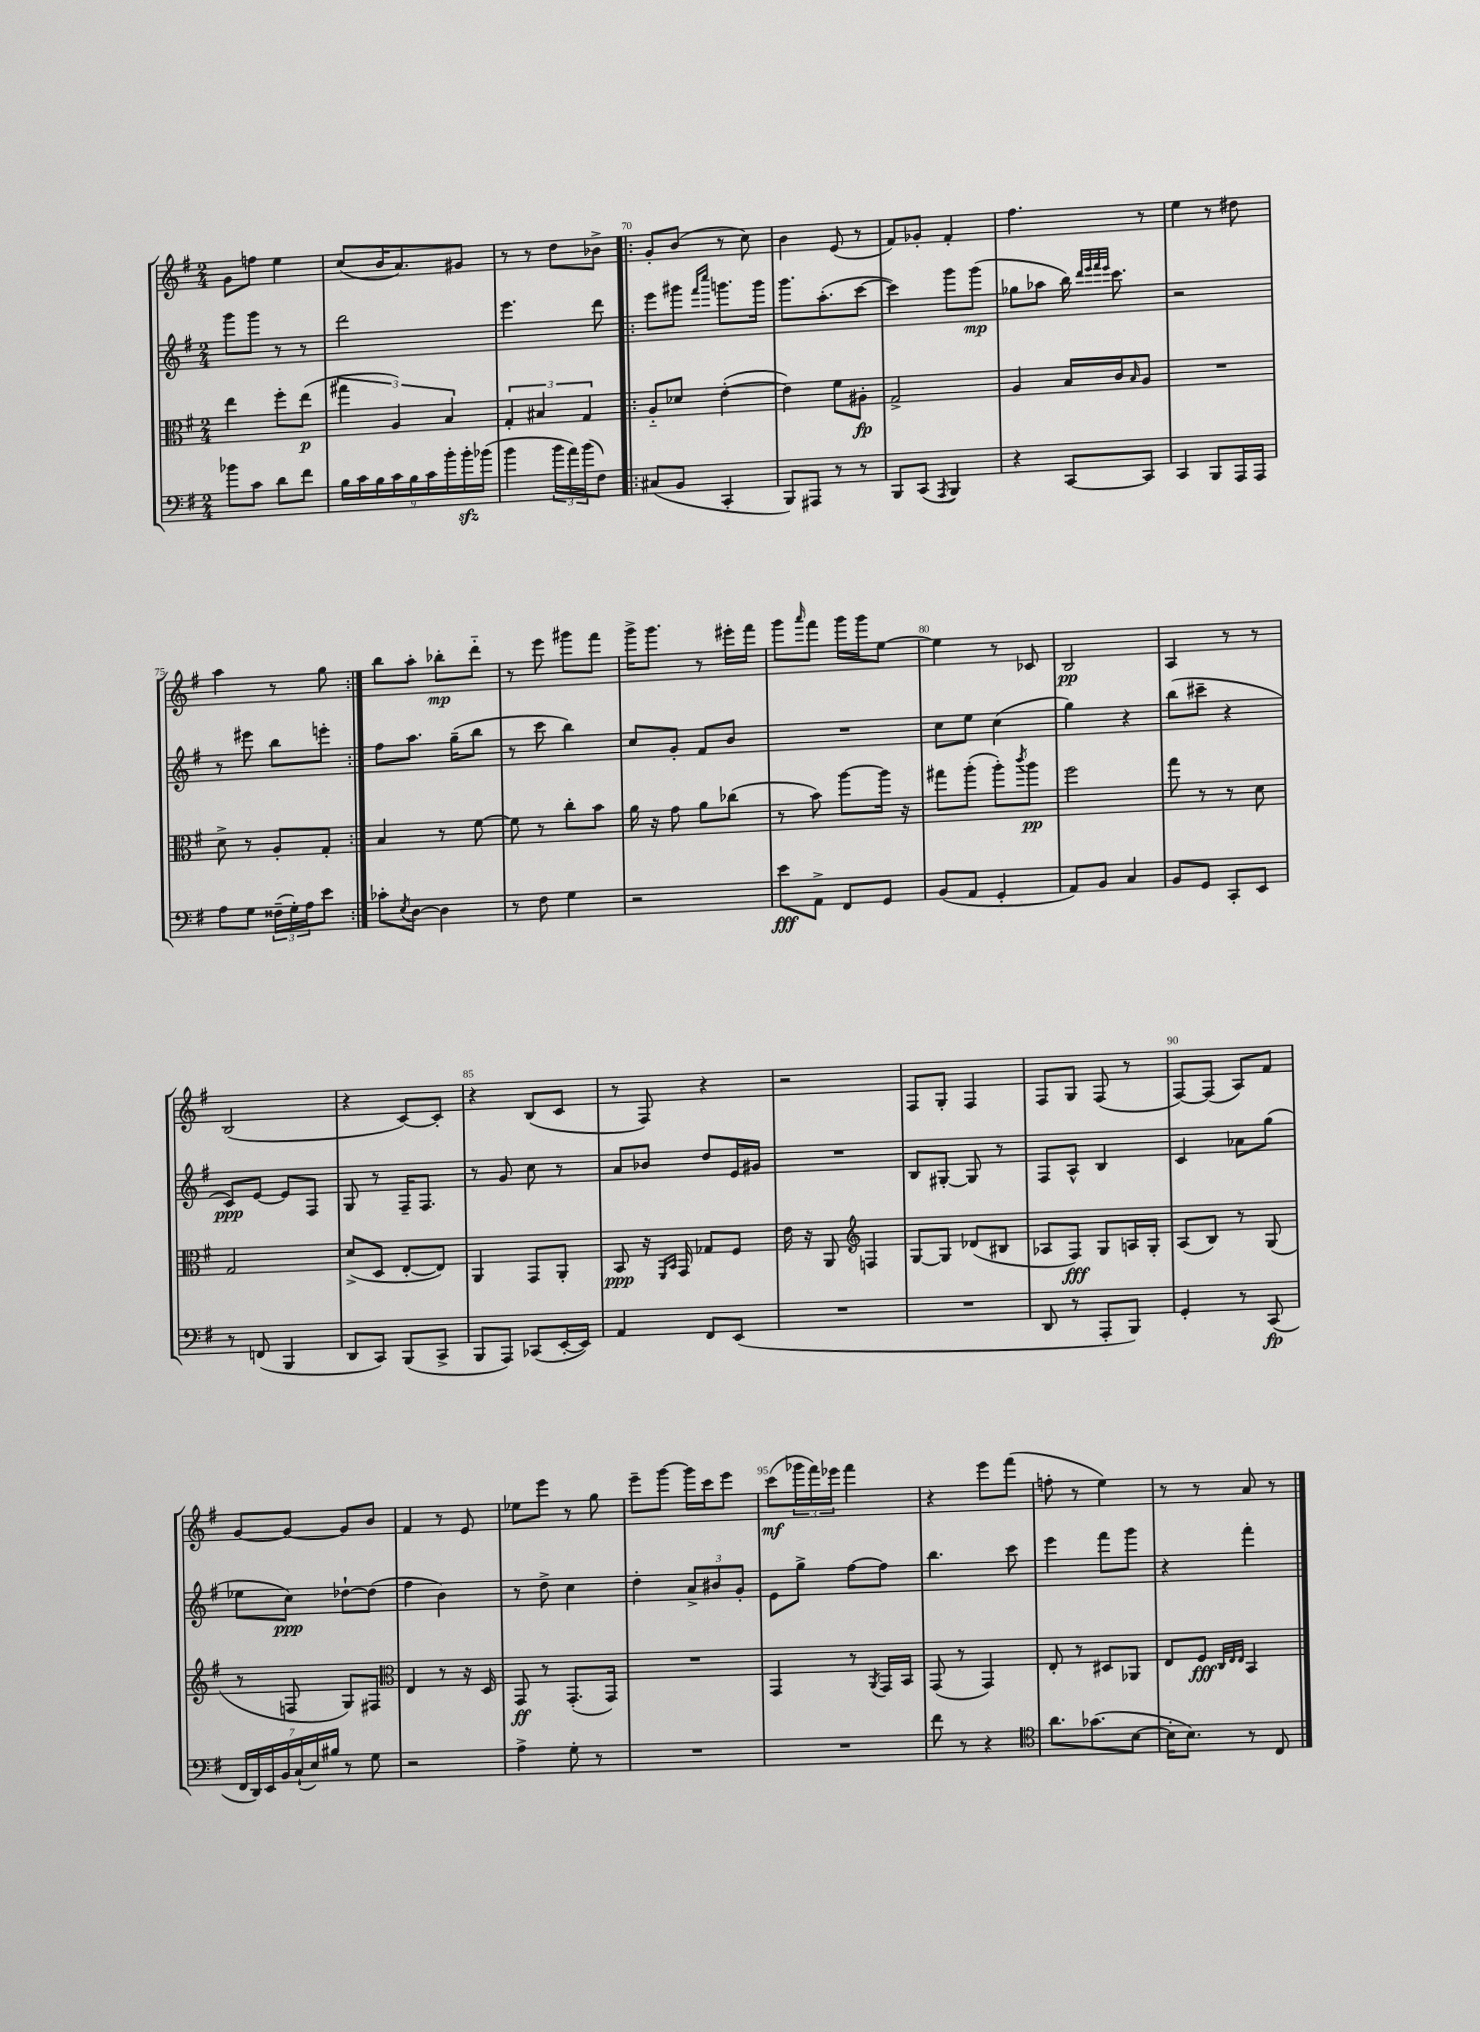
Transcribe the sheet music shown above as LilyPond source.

<<
\new StaffGroup <<
\new Staff = "s0" {
    \clef treble \key g \major \numericTimeSignature \time 2/4
    g'8 f''8 e''4 |
    c''8( b'16 a'8.) gis'8 |
    r8 r8 d''8 bes'8-> |
    \repeat volta 2 { g'8-. b'8( r8 c''8) |
    b'4 e'8( r8 |
    fis'8) ges'8-. fis'4-. |
    fis''4. r8 |
    e''4 r8 dis''8 |
    a''4 r8 g''8 | }
    b''8 a''8-. bes''8-.\mp d'''8-_ |
    r8 e'''8 gis'''8 fis'''8 |
    g'''16-> g'''8. r8 eis'''16-. fis'''16 |
    g'''8 \grace { a'''16 } fis'''8 g'''16 g'''16 e''8~ |
    e''4 r8 ces'8 |
    b2\pp |
    a4 r8 r8 |
    b2( |
    r4 c'8~) c'8-. |
    r4 b8( c'8 |
    r8 fis8) r4 |
    r2 |
    fis8 g8-. fis4 |
    fis8 g8 fis8( r8 |
    fis8~) fis8( a8) fis'8 |
    g'8~ g'8~ g'8 b'8 |
    fis'4 r8 e'8 |
    ees''8 e'''8 r8 g''8 |
    e'''8-- g'''8~ g'''16 c'''16 e'''8 |
    c'''8\mf( \tuplet 3/2 { ges'''16 fis'''16) ees'''16 } fis'''4 |
    r4 e'''8 fis'''8( |
    f''8-. r8 e''4) |
    r8 r8 a'8 r8 \bar "|." |
}
\new Staff = "s1" {
    \clef treble \key g \major \numericTimeSignature \time 2/4
    g'''8 g'''8 r8 r8 |
    d'''2 |
    e'''4. d'''8 |
    \repeat volta 2 { e'''8 gis'''8 \grace { fis'''16 c''''16 } g'''8. g'''16 |
    g'''8. a''8.-.( c'''8~ |
    c'''4) g'''8 g'''8\mp( |
    ges''8 aes''8 b''16) \grace { d'''32 e'''32 fis'''32 e'''32 } c'''8. |
    r2 |
    r8 eis'''8 b''8 e'''8-. | }
    fis''8 a''8. g''16--( b''8 |
    r8 c'''8 b''4) |
    c''8 g'8-. fis'8 b'8 |
    R2 |
    c''8 e''8 c''4( |
    g''4) r4 |
    b''8( cis'''8-- r4 |
    c'8\ppp) e'8~ e'8 fis8 |
    g8 r8 fis16-- fis8. |
    r8 g'8 c''8 r8 |
    a'8 bes'8 d''8 e'16 gis'16 |
    R2 |
    b8 gis8~-. gis8 r8 |
    fis8 a8-^ b4 |
    c'4 aes'8 g''8( |
    ees''8 c''8\ppp) des''8~-! des''8( |
    fis''4 b'4) |
    r8 d''8-> c''4 |
    d''4-. \tuplet 3/2 { a'8-> bis'8 g'8-. } |
    e'8 g''8-> fis''8~ fis''8 |
    b''4. c'''8 |
    e'''4 fis'''8 g'''8 |
    r4 fis'''4-. \bar "|." |
}
\new Staff = "s2" {
    \clef alto \key g \major \numericTimeSignature \time 2/4
    e''4 fis''8-. e''8\p( |
    \tuplet 3/2 { gis''4 a4) b4 } |
    \tuplet 3/2 { g4-. bis4 g4 } |
    \repeat volta 2 { a8-_ des'8 e'4~-.( |
    e'4) fis'8 ais8-.\fp |
    g2-> |
    a4 b16 c'16 \grace { b16 } a8 |
    R2 |
    d'8-> r8 a8-. g8-. | }
    b4 r8 fis'8~ |
    fis'8 r8 c''8-. b'8 |
    a'16 r16 g'8 a'8 ces''8( |
    r8 b'8) a''8~ a''16 r16 |
    gis''8 a''8-.( a''8-.) \acciaccatura { c'''8 } a''8\pp |
    fis''2 |
    g''8 r8 r8 d'8 |
    g2 |
    d'8->( d8 e8~-. e8) |
    a,4 g,8 a,8-. |
    b,8\ppp r16 \grace { fis,16 b,16 } g,16 ges8 fis8 |
    e'16 r16 a,8 \clef treble f4 |
    g8~ g8 des'8( bis8 |
    aes8 fis8\fff) g8 a16 g16-. |
    a8( b8) r8 g8( |
    r8 f8 g8) fis8 |
    \clef alto e4 r8 r16 d16 |
    g,8\ff r8 g,8.-.( g,16) |
    R2 |
    g,4 r8 \acciaccatura { a,8 } g,16 b,16 |
    g,8( r8 g,4) |
    e8-. r8 dis8 aes,8 |
    e8 fis8\fff \grace { c32 e32 e32 } b,4 \bar "|." |
}
\new Staff = "s3" {
    \clef bass \key g \major \numericTimeSignature \time 2/4
    bes'8 c'8 d'8 fis'8 |
    \tuplet 9/8 { b16 c'16 b16 c'16 b16 c'16 b'16-. b'16-.\sfz bes'16( } |
    b'4 \tuplet 3/2 { b'16 a'16) b'16( } fis8) |
    \repeat volta 2 { cis8( b,8 c,4-. |
    b,,8) ais,,8 r8 r8 |
    b,,8 c,8( \acciaccatura { a,,8 } b,,4) |
    r4 c,8~ c,8 |
    c,4 b,,8 a,,16 a,,16 |
    a8 g8 \tuplet 3/2 { fisis16--( g16-.) a16 } e'8 | }
    ces'8-. \acciaccatura { e8 } d8~ d4 |
    r8 fis8 g4 |
    r2 |
    e'8\fff a,8-> fis,8 g,8 |
    b,8( a,8 g,4-. |
    a,8) b,8 c4 |
    b,8 g,8 c,8-. e,8 |
    r8 f,8( b,,4 |
    d,8 c,8) b,,8( c,8-> |
    b,,8 a,,8) ces,8( e,16~-. e,16) |
    a,4 fis,8 e,8( |
    R2 |
    R2 |
    d,8 r8 a,,8-. b,,8) |
    g,4-. r8 c,8\fp( |
    \tuplet 7/4 { fis,16 d,16) e,16 b,16 c16-!( e16) bis16 } r8 g8 |
    r2 |
    a4-> g8-. r8 |
    R2 |
    R2 |
    fis'8 r8 r4 |
    \clef tenor a'8. ges'8.( b8~ |
    b16-. b8.) r8 c8 \bar "|." |
}
>>
>>
\layout { \context { \Score currentBarNumber = #67 \override BarNumber.break-visibility = ##(#f #t #t) barNumberVisibility = #(every-nth-bar-number-visible 5) } }
